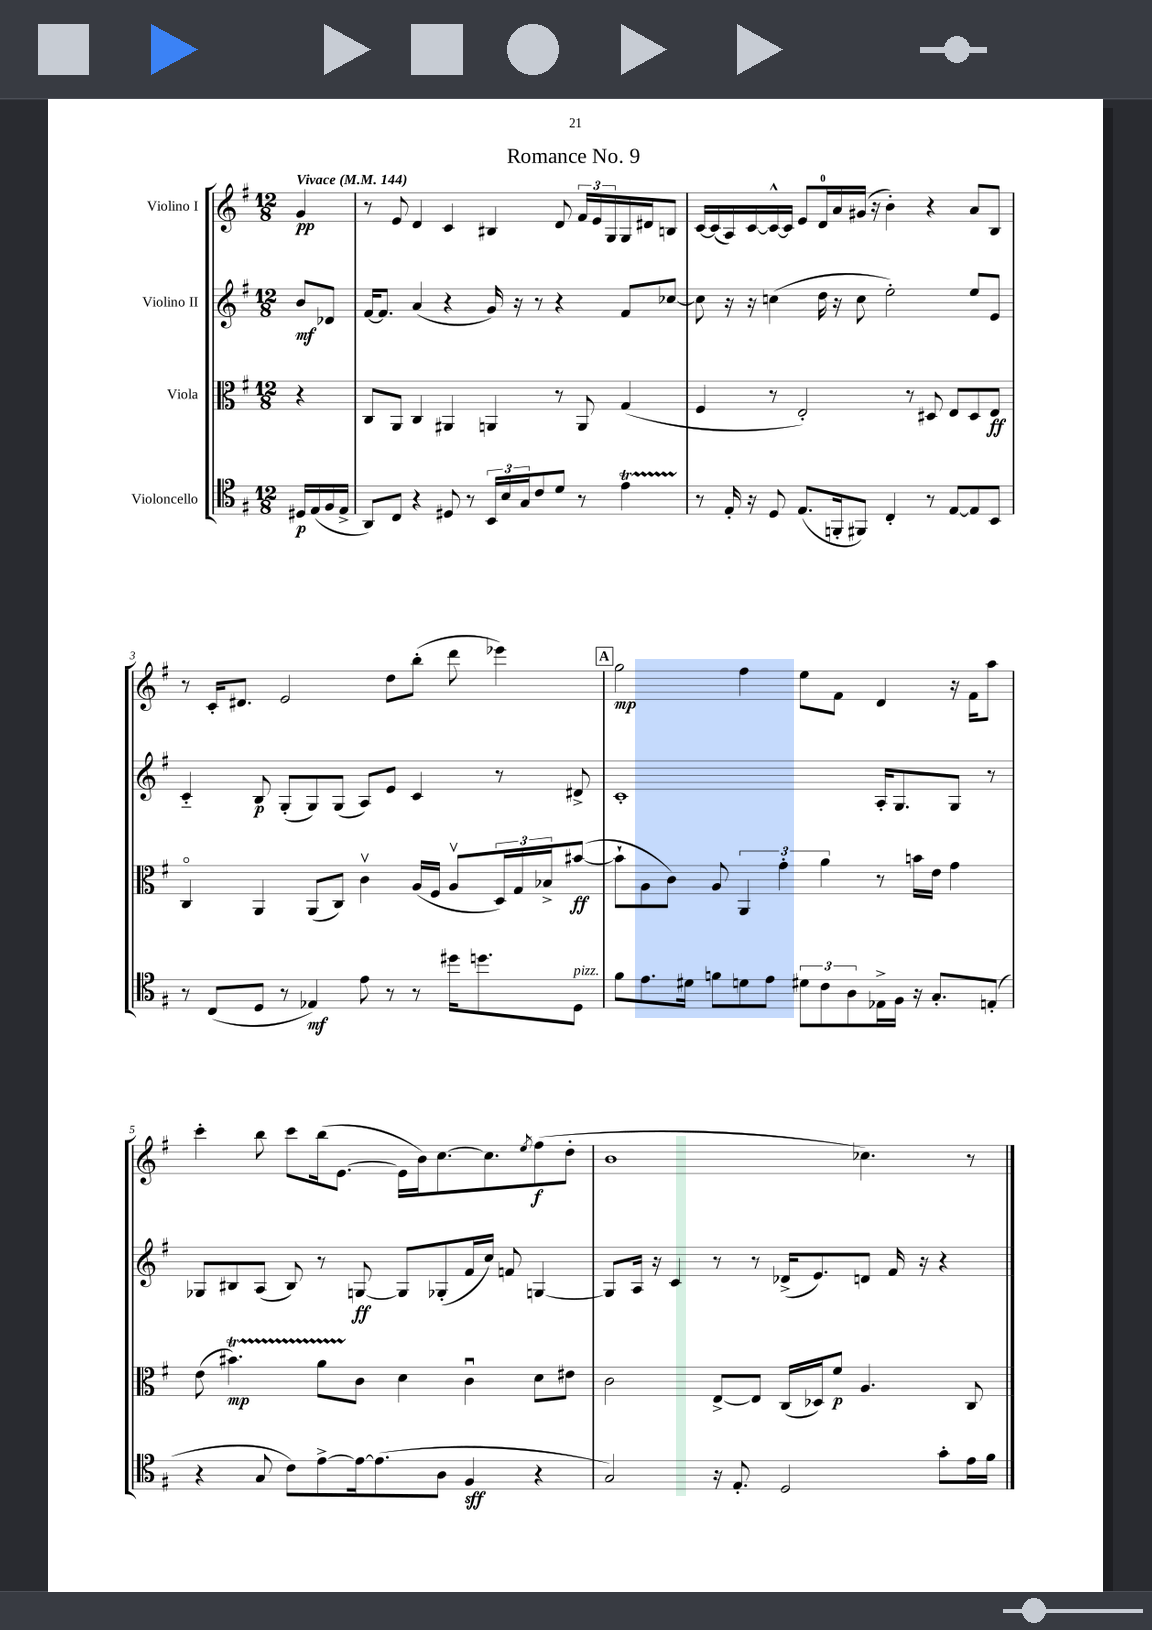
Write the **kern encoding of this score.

**kern	**kern	**kern	**kern
*staff4	*staff3	*staff2	*staff1
*clefC4	*clefC3	*clefG2	*clefG2
*k[f#]	*k[f#]	*k[f#]	*k[f#]
*M12/8	*M12/8	*M12/8	*M12/8
*MM144	*MM144	*MM144	*MM144
16D#/LL	4r	8b/L	4g/
(16E/	.	.	.
16F#/	.	8d-/J	.
16E^/JJ	.	.	.
=	=	=	=
8AA/L)	8C/L	[16f#/LK	8r
.	.	8.f#/]J	.
8C/J	8AA/J	.	8e/
4r	4C/	(4a/	4d/
8D#/	4AA#/	4r	4c/
8r	.	.	.
24BB/LL	4AA/	16g/)	4B#/
24B/	.	.	.
.	.	16r	.
24G/J	.	.	.
8c/	.	8r	.
8d/J	8r	4r	8d/
8r	8AA/	.	24f#/LL
.	.	.	24e/
.	.	.	24G/
4e\	(4G/	8f#/L	16G/
.	.	.	16d#/J
.	.	[8cc-/J	8B/J
=	=	=	=
8r	4F#/	8cc-\]	[16c/LL
.	.	.	(16c/]
16E'/	.	16r	16A/)
16r	.	16r	[16c/
8D/	8r	(4cc\	16c^^/_
.	.	.	16c/]JJ
(8.E/L	2E'/)	.	8e/L
.	.	16dd\	16d/L
16FF'/k	.	16r	16a/
8FF#/J)	.	8cc\	(16g#/JJ
.	.	.	16r
4C'/	.	2ee'\)	4b'\)
.	8r	.	.
8r	8D#/	.	4r
[8E/L	8E/L	.	.
8E/]	8D#/	8ee/L	8a/L
8BB/J	8E/J	8e/J	8B/J
=	=	=	=
8r	4Co/	4c'~/	8r
(8C/L	.	.	16c'/LK
.	.	.	8.d#/J
8D/J	4AA/	8B/	.
8r	.	(8G'/L	2e/
4E-/)	(8AA/L	8G/)	.
.	8C/J)	(8G/J	.
8e\	4cv\	8A/L)	.
8r	.	8e/J	8dd\L
8r	(16A/LL	4c/	(8bb'\J
.	16F#/JJ	.	.
16dd#\LK	8Av/L	.	8ddd\
8.dd\	.	.	.
.	24D/L)	8r	4eee-\)
.	24G/	.	.
.	24B-^/J	.	.
8D\J	([8b#/J	8d#^/	.
=	=	=	=
8f#\L	8b#`\]L	1c'	2gg\
8.e\	8A\	.	.
.	8c\J)	.	.
16d#\Jk	.	.	.
8f\L	8A/	.	.
8d\	6AA/	.	4ff#\
8e\J	.	.	.
.	6g'\	.	.
12d#\L	.	.	8ee\L
12c\	6a\	.	.
.	.	.	8f#\J
12A\	.	.	.
16E-^\L	8r	16A'/LK	4d/
16F#\JJ	.	8.G/	.
16r	16b\LL	.	.
8.G'/L	16e\JJ	.	.
.	4g\	8G/J	16r
.	.	.	16f#\LK
(8E'/J	.	8r	8aa\J
=	=	=	=
4r	(8e\	8G-/L	4ccc'\
.	4.b#\)	8B#/	.
8G/	.	(8A/J	8bb\
8c\L)	.	8B#/)	8ccc\L
[8e^\	8a\L	8r	(16bb\k
.	.	.	[8.e\J
16e\_k	8c\J	[8G/	.
(8.e\]	.	.	.
.	4d\	8G/]L	16e\]LL
.	.	.	16b\J)
8A\J	.	(8G-'/	[8.cc\
4F#/	4cu\	16f#/L	.
.	.	16cc/JJ)	8.cc\]
.	.	8f/	.
.	.	.	8qee/
4r	8d\L	[4G/	(8ff#\
.	8e#\J	.	8dd'\J
=	=	=	=
2G/)	2c\	8G/]L	1b
.	.	16A/Jk	.
.	.	16r	.
.	.	4c/	.
16r	[8E^/L	8r	.
8.E'/	.	.	.
.	8E/]J	8r	.
2D/	(16C/LL	(16d-^/LK	.
.	16D-/J)	8.e/)	.
.	8f#/J	.	.
.	4.A/	8d/J	4.cc-\)
.	.	16f#/	.
.	.	16r	.
8g'\L	.	4r	.
16e\L	8C/	.	8r
16f#\JJ	.	.	.
==	==	==	==
*-	*-	*-	*-
